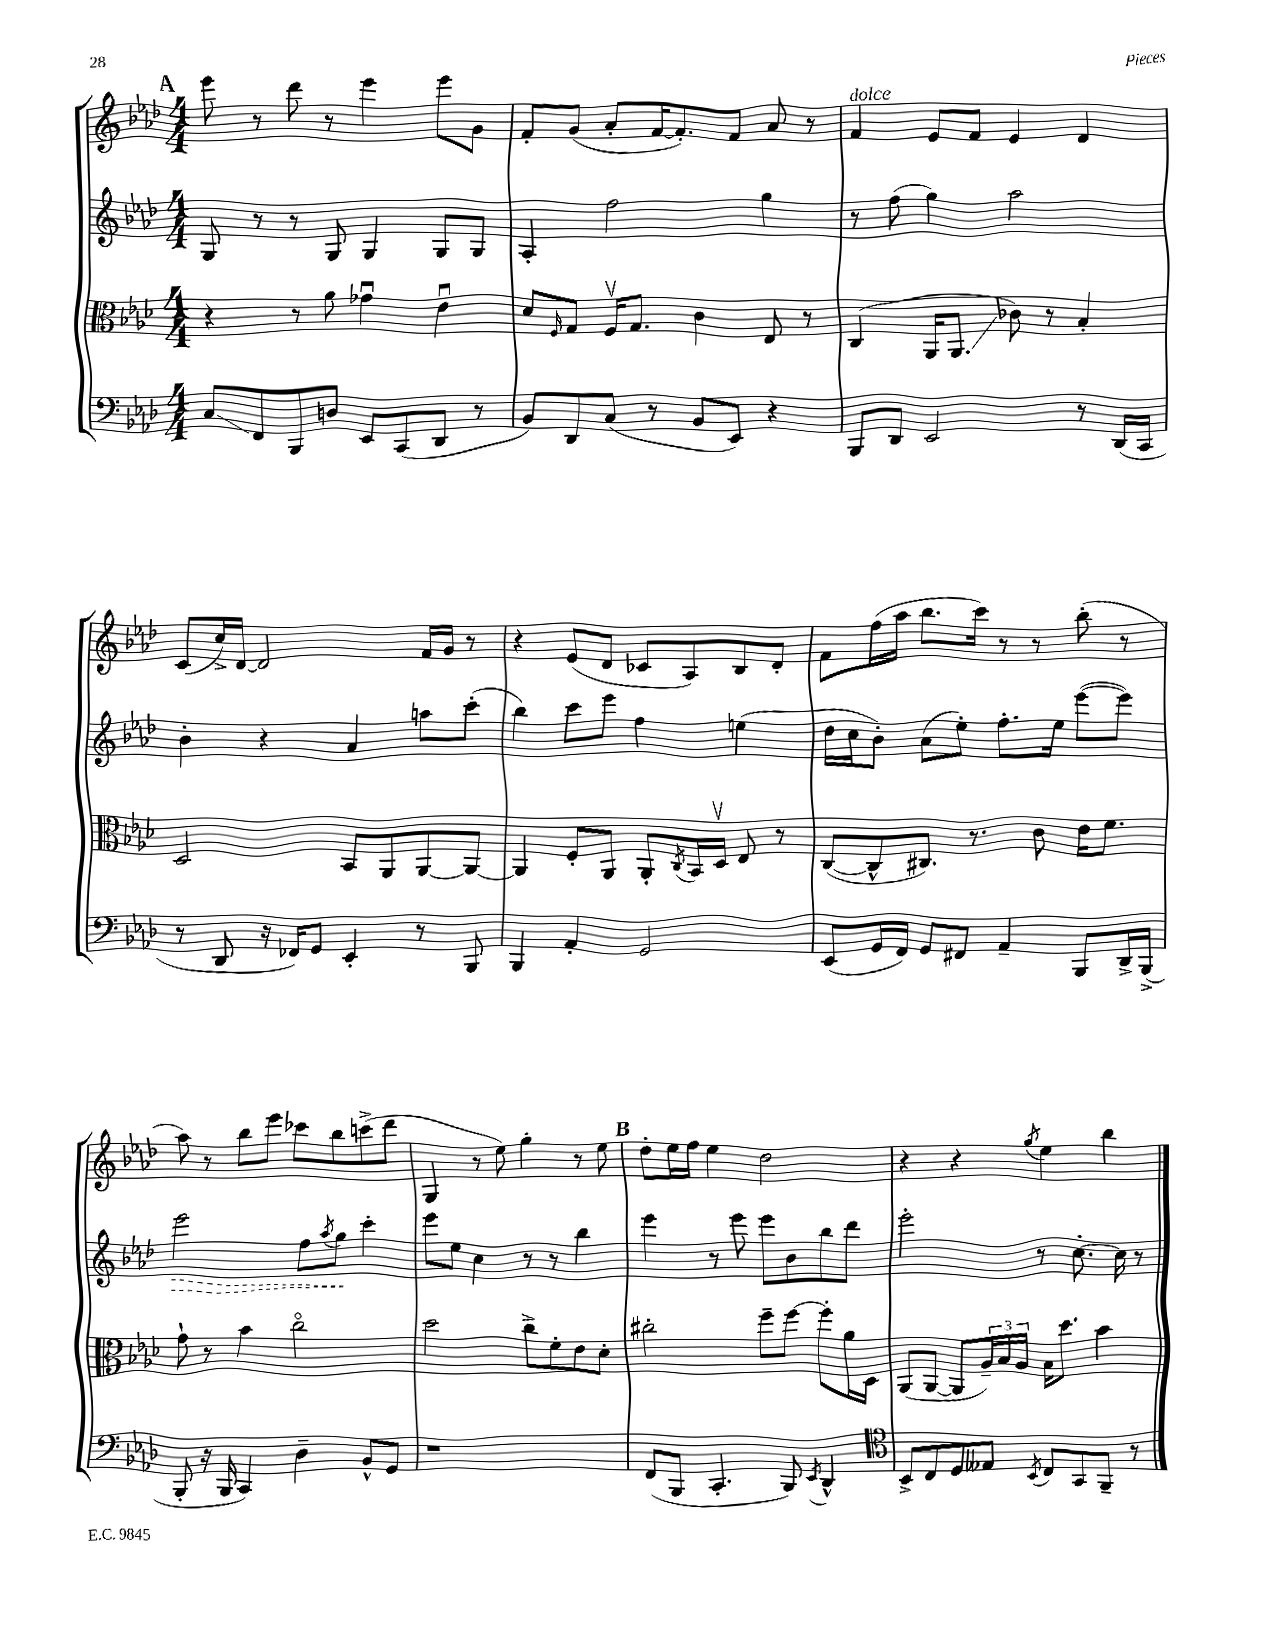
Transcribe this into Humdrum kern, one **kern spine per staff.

**kern	**kern	**kern	**kern
*staff4	*staff3	*staff2	*staff1
*clefF4	*clefC3	*clefG2	*clefG2
*k[b-e-a-d-]	*k[b-e-a-d-]	*k[b-e-a-d-]	*k[b-e-a-d-]
*M4/4	*M4/4	*M4/4	*M4/4
8C	4r	8G	8eee-
8FF	.	8r	8r
8BBB-	8r	8r	8ddd-
8D	8a-	8G	8r
8EE-	4g-u	4G	4eee-
(8CC	.	.	.
8DD-	4e-u	8G	8eee-
8r	.	8G	8g
=	=	=	=
8BB-)	8d-	4A-'	8f'
.	16qqF	.	.
8DD-	8G	.	(8g
(8C	16Fv	2ff	8a-'
.	8.G	.	.
8r	.	.	[16f
.	.	.	8.f'])
8BB-	4c	.	.
8EE-)	.	.	8f
4r	8E-	4gg	8a-
.	8r	.	8r
=	=	=	=
8BBB-	(4C	8r	4f
8DD-	.	(8ff	.
2EE-	16AA-	4gg)	8e-
.	8.AA-	.	.
.	.	.	8f
.	8c-)	2aa-	4e-
.	8r	.	.
8r	4B-'	.	4d-
(16DD-	.	.	.
16CC	.	.	.
=	=	=	=
8r	2D-	4b-'	(8c
8DD-	.	.	16cc^)
.	.	.	[16d-
16r	.	4r	2d-]
16FF-)	.	.	.
8GG	.	.	.
4EE-'	8BB-	4a-	.
.	8AA-	.	.
8r	[8AA-	8aa	16f
.	.	.	16g
8BBB-	8AA-_	(8ccc'	8r
=	=	=	=
4BBB-	4AA-]	4bb-)	4r
4AA-'	8F'	8ccc	(8e-
.	8AA-	8eee-	8d-
2GG	8AA-'	4ff	8c-
.	8qC	.	.
.	16BB-	.	8A-)
.	16D-v	.	.
.	8E-	(4ee	8B-
.	8r	.	8d-'
=	=	=	=
(8EE-	([8C	16dd-	8f
.	.	16cc	.
16GG	8C^^]	8b-')	(16ff
16FF)	.	.	16aa-
8GG	8.C#)	(8a-	8.bb-
8FF#	.	8ee-')	.
.	8.r	.	16ccc)
4AA-~	.	8.ff'	8r
.	8c	.	8r
.	.	16ee-	.
8BBB-	16e-	([8eee-	(8bb-'
.	8.f	.	.
16DD-^	.	8eee-])	8r
(16BBB-^	.	.	.
=	=	=	=
8BBB-'	8g`	2eee-	8aa-)
16r	8r	.	8r
16BBB-	.	.	.
4CC)	4b-	.	8bb-
.	.	.	8eee-
4D-~	2cco	8ff	8ccc-
.	.	8qaa-	.
.	.	8gg	8bb-
8BB-^^	.	4ccc'	(8ccc^
8GG	.	.	8ddd-
=	=	=	=
1r	2dd-	8eee-	4G
.	.	8ee-	.
.	.	4cc	8r
.	.	.	8ee-)
.	8cc^	8r	4gg'
.	8f'	8r	.
.	8e-	4bb-	8r
.	8d-'	.	8ee-
=	=	=	=
(8FF	2cc#'	4eee-	8dd-'
8BBB-	.	.	16ee-
.	.	.	16ff
4.CC'	.	8r	4ee-
.	.	8eee-	.
.	8ff~	8eee-	2dd-
8BBB-)	[8ff	8b-	.
8qEE-	.	.	.
4DD-^^	8ff']	8bb-	.
.	16a-	8ddd-	.
.	16D-	.	.
=	=	=	=
*clefC4	*	*	*
8BB-^	(8AA-	2eee-'	4r
8C	[8AA-	.	.
8D-	8AA-]	.	4r
8E--	24A-~)	.	.
.	24B-	.	.
.	24A-	.	.
8qBB-	.	.	8qgg
8C	16B-	8r	4ee-
.	8.dd-	.	.
8GG	.	[8.cc'	.
8FF~	4b-	.	4bb-
.	.	16cc]	.
8r	.	8r	.
==	==	==	==
*-	*-	*-	*-
